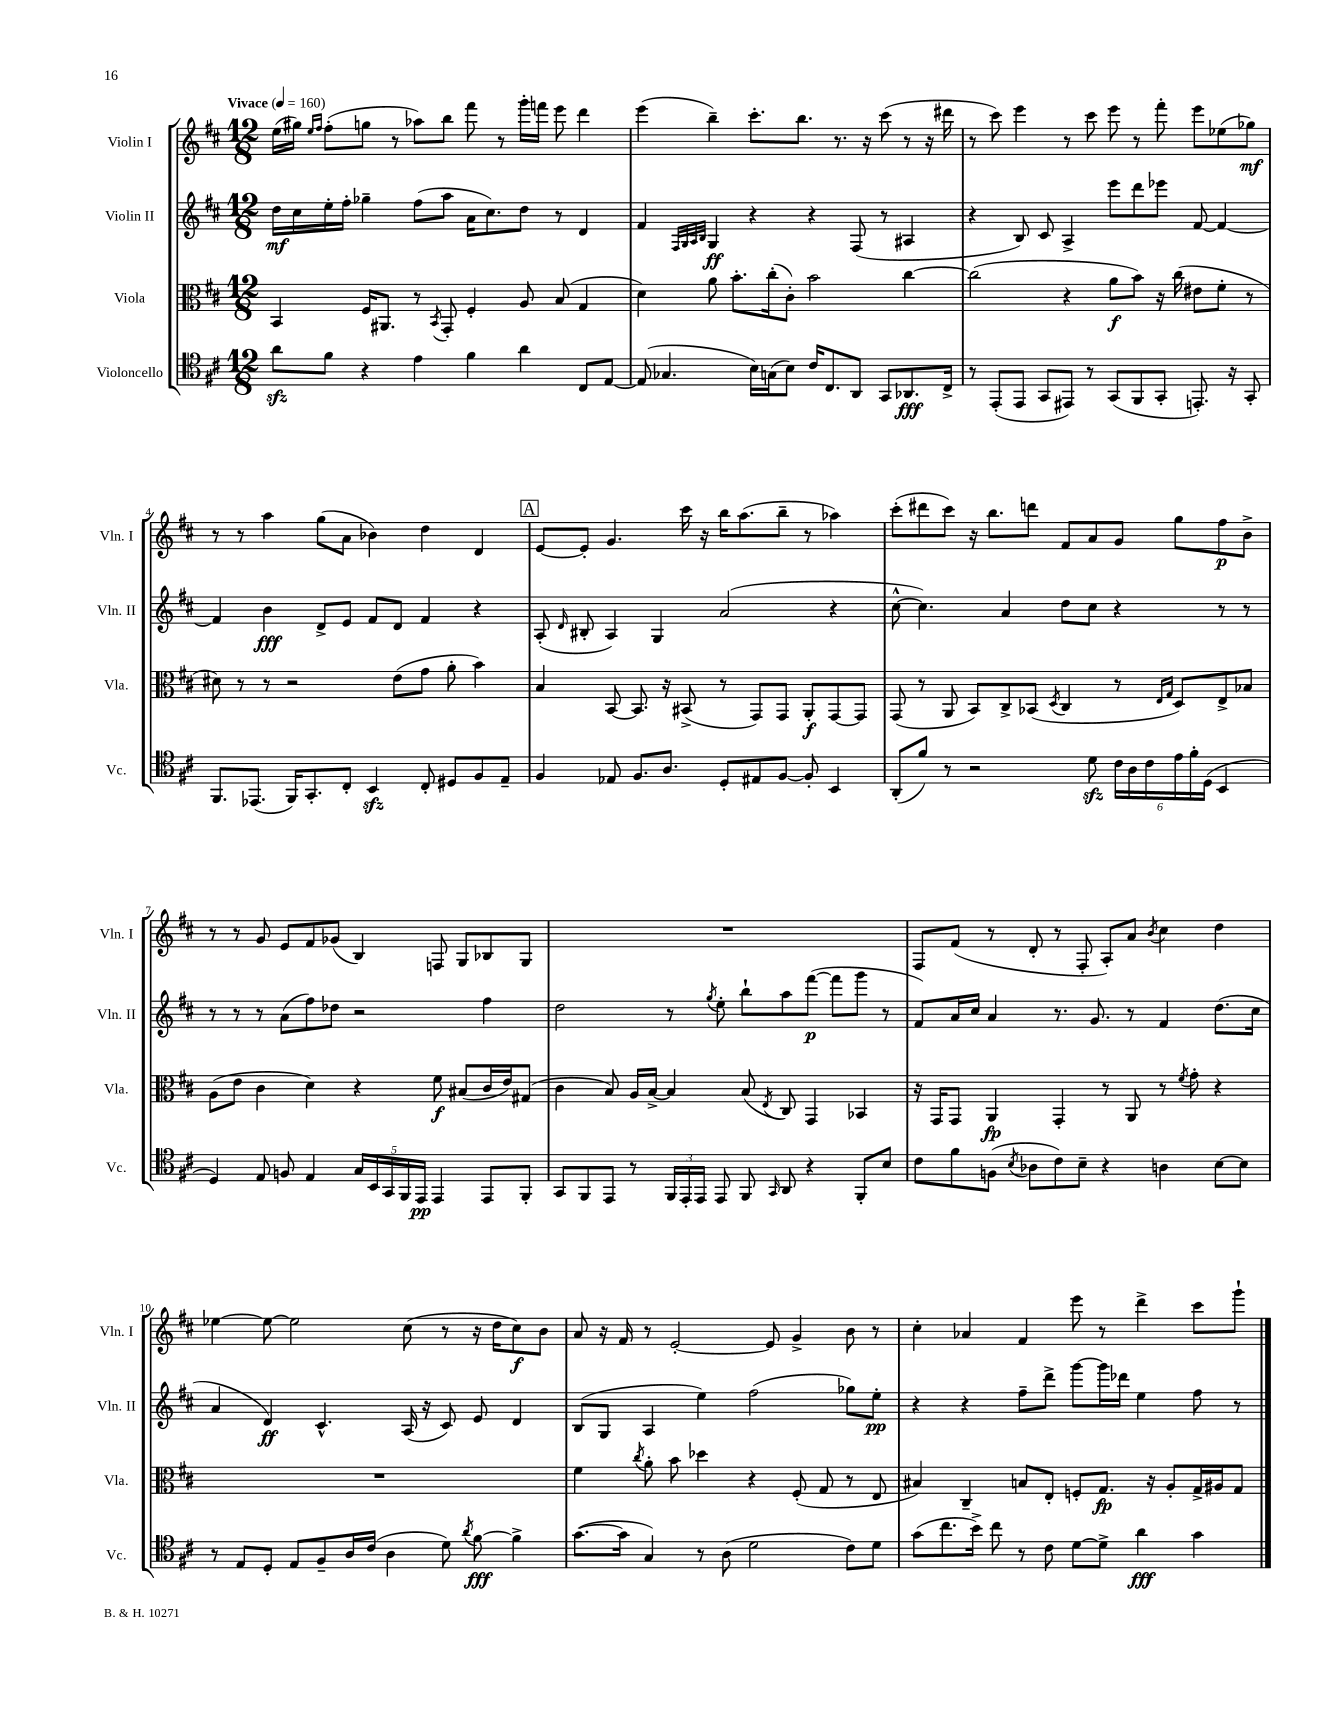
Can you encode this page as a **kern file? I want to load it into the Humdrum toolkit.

**kern	**kern	**kern	**kern
*staff4	*staff3	*staff2	*staff1
*clefC4	*clefC3	*clefG2	*clefG2
*k[f#c#]	*k[f#c#]	*k[f#c#]	*k[f#c#]
*M12/8	*M12/8	*M12/8	*M12/8
*MM160	*MM160	*MM160	*MM160
8a\L	4BB/	16dd\LL	(16ee\LL
.	.	16cc#\	16gg#\JJ)
.	.	.	16qqee/LL
.	.	.	16qqff#/JJ
8f#\J	.	16ee'\	(8ff#'\L
.	.	16ff#'\JJ	.
4r	16F#/LK	4gg-~\	8gg\J
.	8.AA#/J	.	.
.	.	.	8r
4e\	8r	(8ff#\L	8aa-\L)
.	8qBB/	.	.
.	8GG'/	8aa\J	8bb\J
4f#\	4F#'/	16a\LK	8fff#\
.	.	8.cc#\)	.
.	.	.	8r
4a\	8A/	8dd\J	16ggg'\LL
.	.	.	16fff\JJ
.	(8B/	8r	8eee\
8C#/L	4G/	4d/	4ddd\
[8E/J	.	.	.
=	=	=	=
(8E/]	4d\)	4f#/	(4eee\
4.G-/	.	.	.
.	.	32qqF#/LLL	.
.	.	32qqG/	.
.	.	32qqA/	.
.	.	32qqB/JJJ	.
.	8a\	4G/	4bb~\)
.	8.b'\L	.	.
16B\LL)	.	4r	8.ccc#'\L
(16G\J	(16cc#'\k	.	.
8B\J)	8c#'\J)	.	.
.	.	.	8.bb\J
16c#/LK	2b\	4r	.
8.C#/	.	.	.
.	.	.	8.r
8AA/J	.	(8F#/	.
.	.	.	16r
8GG/L	.	8r	(8ccc#\
8.AA-/	[4cc#\	4A#/	8r
.	.	.	16r
16C#^/Jk	.	.	16ddd#\
=	=	=	=
8r	(2cc#\]	4r	8r
(8EE'/L	.	.	8ccc#\)
8EE/J	.	8B/)	4eee\
8GG/L	.	8c#/	.
8EE#/J)	4r	4A^/	8r
8r	.	.	8ccc#\
(8GG/L	8a\L	8eee\L	8eee\
8FF#/	8b\J)	8ddd\	8r
8GG'/J	16r	8eee-\J	8fff#'\
.	(16cc#\	.	.
8.EE'/)	8e#\L	[8f#/	8eee\L
.	8f#'\J	4f#/_	(8ee-\
16r	.	.	.
8GG'/	8r	.	8gg-\J)
=	=	=	=
8.FF#/L	8d#\)	4f#/]	8r
.	8r	.	8r
(8.EE-/J	.	.	.
.	8r	4b\	4aa\
16FF#/LK)	2r	.	.
8.GG'/	.	.	.
.	.	8d^/L	(8gg\L
8C#'/J	.	8e/J	8a\J
4BB/	.	8f#/L	4b-\)
.	(8e\L	8d/J	.
8C#'/	8g\J	4f#/	4dd\
8D#/L	8a'\	.	.
8F#/	4b\)	4r	4d/
8E~/J	.	.	.
=	=	=	=
4F#/	4B/	(8A'/	[8e/L
.	.	16qqd/	.
.	.	8B#'/	8e'/]J
8E-/	[8BB/	4A/)	4.g/
8.F#/L	8.BB/]	.	.
.	.	4G/	.
8.A/J	16r	.	.
.	(8BB#^/	.	16ccc#\
.	.	.	16r
8D'/L	8r	(2a/	16bb\LK
.	.	.	(8.aa\
8E#/	8GG/L)	.	.
[8F#/J	8GG/J	.	8bb~\J
8F#'/]	8AA'/L	.	8r
4BB/	[8GG/	4r	4aa-\)
.	8GG/]J	.	.
=	=	=	=
(8AA'/L	(8GG/	[8cc#^^\	(8ccc#'\L
8f#/J)	8r	4.cc#\])	8ddd#\
8r	8AA/	.	8ccc#\J)
2r	8BB/L)	.	16r
.	.	.	8.bb\L
.	8C#^/	4a/	.
.	(8BB-/J	.	8ddd\J
.	8qD/	.	.
.	4C#/	8dd\L	8f#/L
8d\	.	8cc#\J	8a/
24c#\LL	8r	4r	8g/J
24A\	.	.	.
24c#\	.	.	.
.	16qqE/LL	.	.
.	16qqG/JJ	.	.
24e\	8D/L)	.	8gg\L
24f#'\	.	.	.
(24D\JJ	.	.	.
4BB/	8E^/	8r	8ff#\
.	8B-/J	8r	8b^\J
=	=	=	=
4D/)	(8A\L	8r	8r
.	8e\J	8r	8r
8E/	4c#\	8r	8g/
8F/	.	(8a\L	8e/L
4E/	4d\)	8ff#\)	8f#/
.	.	8dd-\J	(8g-/J
20G/LL	4r	2r	4B/)
20BB/	.	.	.
20GG/	.	.	.
20FF#/	.	.	.
20EE/JJ	.	.	.
4EE/	8f#\	.	8F/
.	(8B#/L	.	8G/L
8EE/L	16c#/L	4ff#\	8B-/
.	16e/J)	.	.
8FF#'/J	(8G#/J	.	8G/J
=	=	=	=
8GG/L	4c#\	2dd\	1.r
8FF#/	.	.	.
8EE/J	8B/)	.	.
8r	16A/LL	.	.
.	[16B^/JJ	.	.
24FF#/LL	4B/]	8r	.
24EE'/	.	.	.
24EE/JJ	.	.	.
.	.	8qgg/	.
8EE/	.	8ee'\	.
8FF#/	(8B/	8bb`\L	.
16qqGG/	8qE/	.	.
8AA/	8C#/)	8aa\	.
4r	4GG/	([8fff#\J	.
.	.	8fff#\]L	.
8FF#'/L	4BB-/	8ggg\J	.
8B/J	.	8r	.
=	=	=	=
8c#\L	16r	8f#/L)	8F#/L
.	16GG/LK	.	.
8f#\	8GG/J	16a/L	(8f#/J
.	.	16cc#/JJ	.
(8F\J	4AA/	4a/	8r
8qB/	.	.	.
8A-\L	.	.	8d'/
8c#\)	4GG'/	8.r	8r
8B~\J	.	.	8F#'/
.	.	8.g/	.
4r	8r	.	8A'/L)
.	8AA/	8r	8a/J
.	.	.	8qb/
4A\	8r	4f#/	4cc#\
.	8qf#/	.	.
.	8g'\	.	.
[8B\L	4r	(8.dd\L	4dd\
8B\]J	.	.	.
.	.	16cc#\Jk	.
=	=	=	=
8r	1.r	4a/	[4ee-\
8E/L	.	.	.
8D'/J	.	4d/)	8ee-\_
8E/L	.	.	2ee-\]
8F#~/	.	4.c#^^/	.
16A/L	.	.	.
(16c#/JJ	.	.	.
4A\	.	.	.
.	.	(16A/	(8cc#\
.	.	16r	.
8d\)	.	8c#/)	8r
8qa/	.	.	.
[8f#\	.	8e/	16r
.	.	.	16dd\LK
4f#^\]	.	4d/	8cc#\)
.	.	.	8b\J
=	=	=	=
([8.g\L	4f#\	(8B/L	8a/
.	.	8G/J	16r
16g\]Jk	.	.	16f#/
.	8qcc#/	.	.
4G/)	8a'\	4A/	8r
.	8b\	.	[2e'/
8r	4dd-\	4ee\)	.
(8A\	.	.	.
2d\	4r	(2ff#\	.
.	.	.	8e/]
.	(8F#'/	.	4g^/
.	8G/	.	.
8c#\L)	8r	8gg-\L)	8b\
8d\J	8E/	8ee'\J	8r
=	=	=	=
(8g\L	4B#/)	4r	4cc#'\
8.cc#\	.	.	.
.	4C#~/	4r	4a-/
16b^\Jk)	.	.	.
8cc#\	.	.	.
8r	8B/L	8ff#~\L	4f#/
8c#\	8E'/J	8ddd^\J	.
[8d\L	8F'/L	[8ggg\L	8eee\
8d^\]J	8.G/J	16ggg\]L	8r
.	.	16ddd-\JJ	.
4a\	.	4ee\	4ddd^\
.	16r	.	.
.	8A'/L	.	.
4g\	16G^/L	8ff#\	8ccc#\L
.	16A#/J	.	.
.	8G/J	8r	8ggg`\J
==	==	==	==
*-	*-	*-	*-
